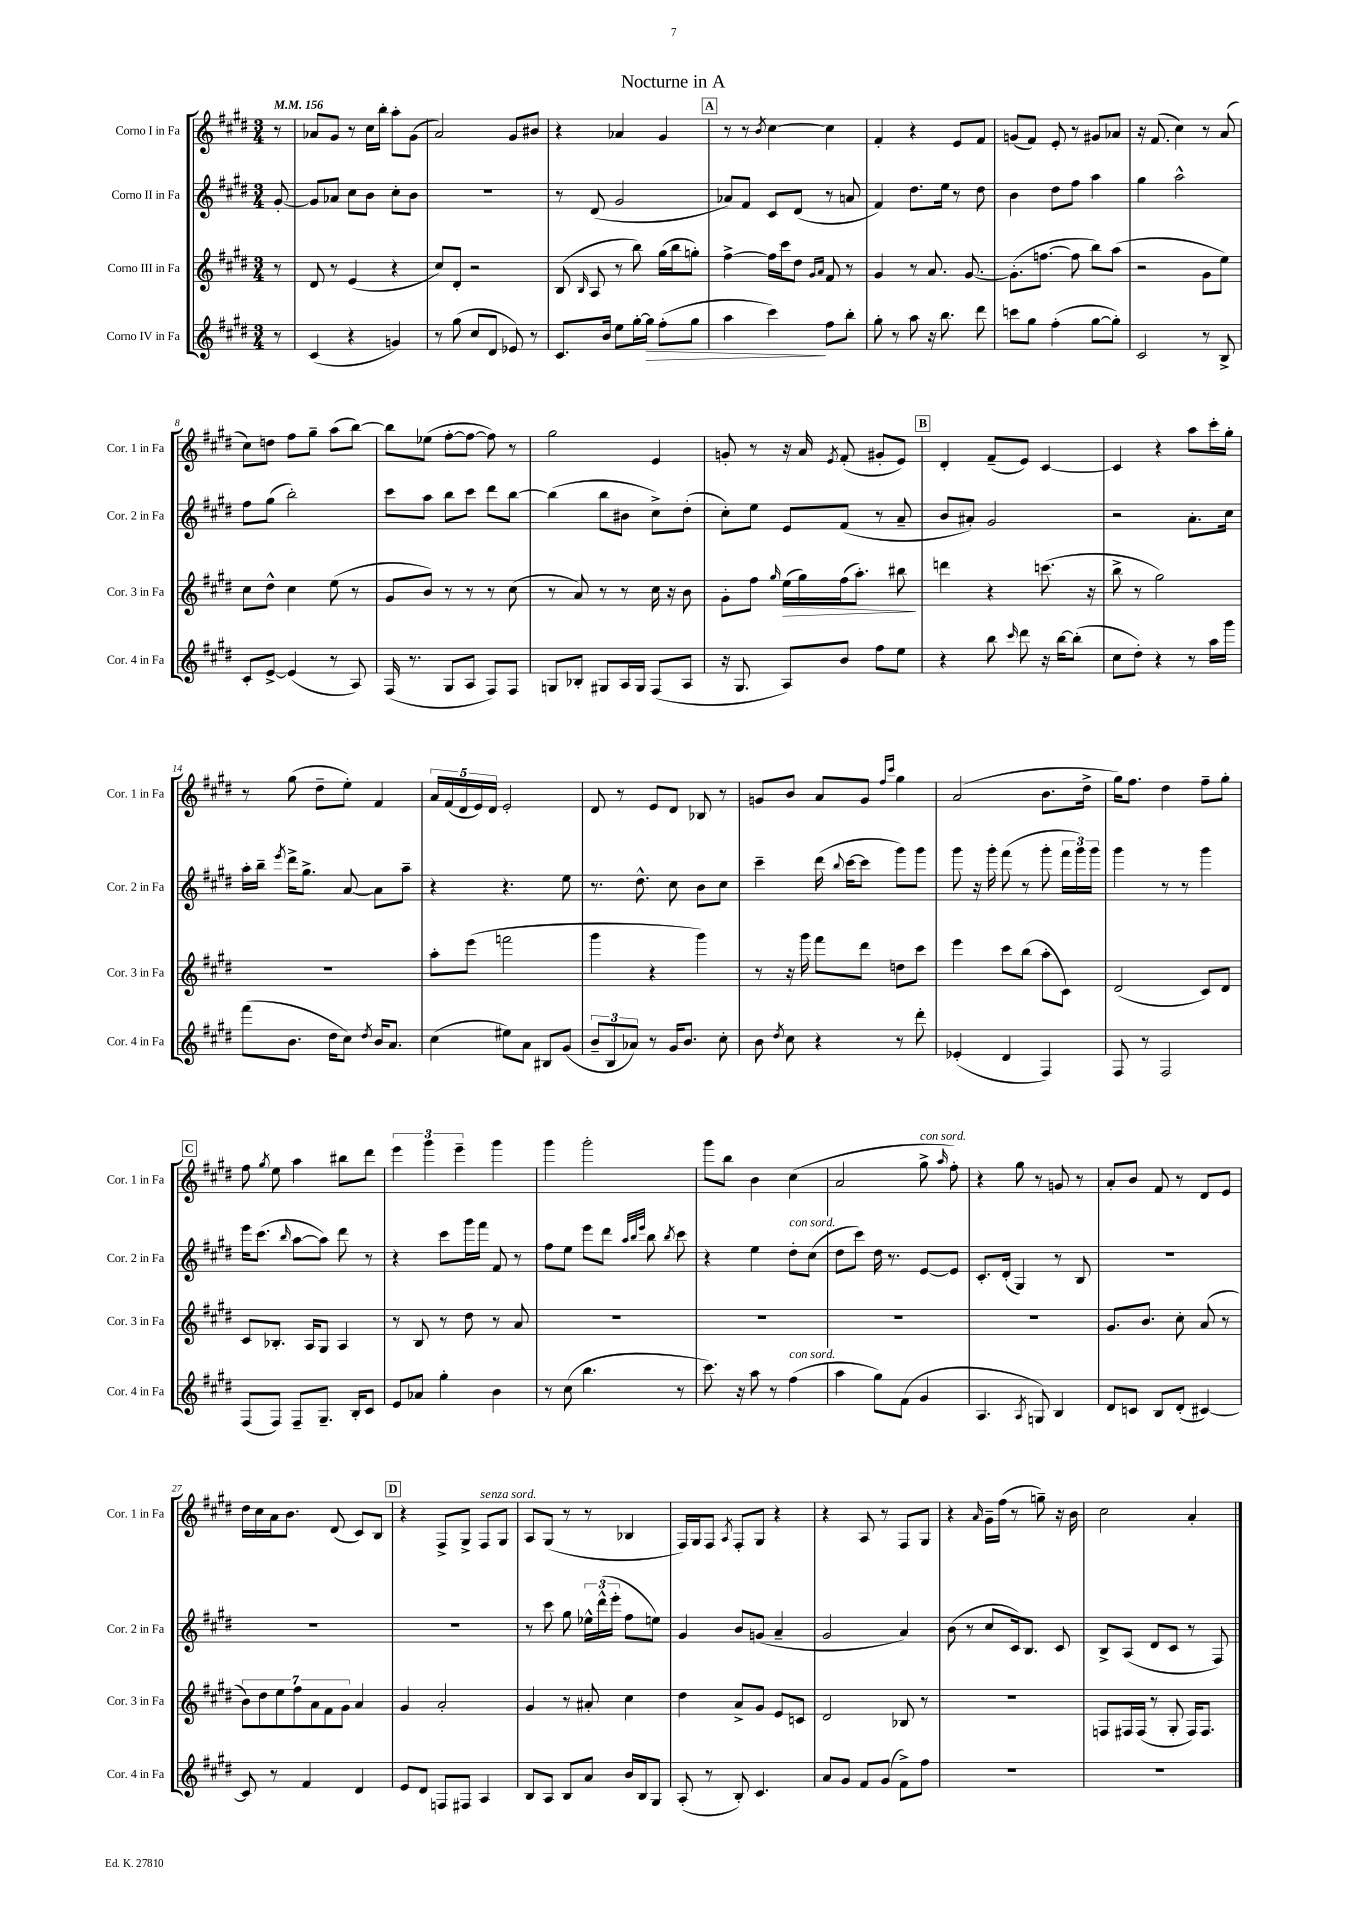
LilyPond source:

\header { title = "Nocturne in A" }
<<
\new StaffGroup <<
\new Staff = "s0" \with { instrumentName = "Corno I in Fa" shortInstrumentName = "Cor. 1 in Fa" } {
    \clef treble \key e \major \numericTimeSignature \time 3/4 \partial 8 \tempo 4 = 156
    \autoBeamOff r8 |
    aes'8[ gis'8] r8 cis''16[ b''16]-. a''8[-. gis'8]( |
    a'2) gis'8[ bis'8] |
    r4 aes'4 gis'4 |
    \mark \markup { \box "A" } r8 r8 \acciaccatura { b'8 } cis''4~ cis''4 |
    fis'4-. r4 e'8[ fis'8] |
    g'8[( fis'8]) e'8-. r8 gis'8[ aes'8] |
    r16 fis'8.( cis''4) r8 a'8( |
    cis''8[) d''8] fis''8[ gis''8]-- a''8[( b''8]~) |
    b''8[ ees''8]( fis''8[~-. fis''8]~ fis''8) r8 |
    gis''2 e'4 |
    g'8-. r8 r16 a'16 \acciaccatura { e'8 } fis'8-.( gis'8[-. e'8]) |
    \mark \markup { \box "B" } dis'4-. fis'8[--( e'8]) cis'4~ |
    cis'4 r4 a''8[ cis'''16-. gis''16]-. |
    r8 gis''8( dis''8[-- e''8]-.) fis'4 |
    \tuplet 5/4 { a'16[ fis'16( dis'16 e'16) dis'16] } e'2-. |
    dis'8 r8 e'8[ dis'8] bes8 r8 |
    g'8[ b'8] a'8[ g'8] \grace { fis''16[ cis'''16] } gis''4 |
    a'2( b'8.[ dis''16]-> |
    gis''16[) fis''8.] dis''4 fis''8[-- gis''8]-. |
    \mark \markup { \box "C" } fis''8 \acciaccatura { gis''8 } e''8 a''4 bis''8[ dis'''8] |
    \tuplet 3/2 { e'''4 gis'''4 e'''4-- } gis'''4 |
    gis'''4 gis'''2-. |
    gis'''8[ b''8] b'4 cis''4( |
    a'2 gis''8->^\markup { \italic "con sord." } \grace { a''16 } fis''8-.) |
    r4 gis''8 r8 g'8 r8 |
    a'8[-. b'8] fis'8 r8 dis'8[ e'8] |
    dis''16[ cis''16 a'16 b'8.] dis'8( cis'8[) b8] |
    \mark \markup { \box "D" } r4 fis8[-> gis8]-> fis8[^\markup { \italic "senza sord." } gis8] |
    a8[ gis8]( r8 r8 bes4 |
    fis16[) gis16 fis8] \acciaccatura { a8 } fis8[-. gis8] r4 |
    r4 a8 r8 fis8[ gis8] |
    r4 \grace { a'16 } gis'16[-- fis''16]( r8 g''8--) r16 b'16 |
    cis''2 a'4-. \bar "|." |
}
\new Staff = "s1" \with { instrumentName = "Corno II in Fa" shortInstrumentName = "Cor. 2 in Fa" } {
    \clef treble \key e \major \numericTimeSignature \time 3/4 \partial 8
    \autoBeamOff gis'8~-. |
    gis'8[ aes'8] cis''8[ b'8] cis''8[-. b'8] |
    R2. |
    r8 dis'8( gis'2 |
    \mark \markup { \box "A" } aes'8[) fis'8] cis'8[ dis'8]( r8 a'8 |
    fis'4) dis''8.[ e''16] r8 dis''8 |
    b'4 dis''8[ fis''8] a''4 |
    gis''4 a''2-^ |
    fis''8[ gis''8]( b''2-.) |
    cis'''8[ a''8] b''8[ cis'''8] dis'''8[ b''8]~ |
    b''4( b''8[ bis'8] cis''8[->) dis''8]-.( |
    cis''8[-.) e''8] e'8[ fis'8]( r8 a'8-- |
    \mark \markup { \box "B" } b'8[ ais'8]-.) gis'2 |
    r2 a'8.[-. cis''16] |
    a''16[-. b''16]-- \acciaccatura { e'''8 } dis'''16[-> gis''8.]-> a'8~ a'8[ a''8]-- |
    r4 r4. e''8 |
    r8. dis''8.-^ cis''8 b'8[ cis''8] |
    cis'''4-- dis'''16( \appoggiatura { b''8 } cis'''16[~ cis'''8] gis'''8[) gis'''8] |
    gis'''8 r16 gis'''16-. fis'''8( r8 gis'''8-. \tuplet 3/2 { fis'''16[ gis'''16) gis'''16] } |
    gis'''4 r8 r8 gis'''4 |
    \mark \markup { \box "C" } e'''16[ cis'''8.]( \grace { b''16 } a''8[~ a''8]) dis'''8 r8 |
    r4 cis'''8[ gis'''16 fis'''16] fis'8 r8 |
    fis''8[ e''8] e'''8[ dis'''8] \grace { a''32[ b''32 e'''32] } b''8 \acciaccatura { b''8 } cis'''8 |
    r4 e''4 dis''8[-.^\markup { \italic "con sord." } cis''8]( |
    dis''8[ cis'''8]) dis''16 r8. e'8[~ e'8] |
    cis'8.[-. dis'16]-.( gis4) r8 b8 |
    R2. |
    R2. |
    \mark \markup { \box "D" } R2. |
    r8 cis'''8 gis''8 \tuplet 3/2 { ees''16[-^ dis'''16-^( e'''16]-. } fis''8[ e''8]) |
    gis'4 b'8[ g'8]( a'4-- |
    gis'2 a'4) |
    b'8( r8 cis''8[ cis'16) b8.] cis'8 |
    b8[-> a8]( dis'8[ cis'8] r8 fis8) \bar "|." |
}
\new Staff = "s2" \with { instrumentName = "Corno III in Fa" shortInstrumentName = "Cor. 3 in Fa" } {
    \clef treble \key e \major \numericTimeSignature \time 3/4 \partial 8
    \autoBeamOff r8 |
    dis'8 r8 e'4( r4 |
    cis''8[) dis'8]-. r2 |
    b8( \grace { b16 } a8 r8 b''8) gis''16[( b''16 g''8]-.) |
    \mark \markup { \box "A" } fis''4~-> fis''16[ cis'''16 dis''8] \grace { gis'16[ a'16] } fis'8 r8 |
    gis'4 r8 a'8. gis'8.~ |
    gis'8.[-.( f''8.]~ f''8 b''8[) a''8]( |
    r2 gis'8[ e''8]) |
    cis''8[ dis''8]-^ cis''4 e''8( r8 |
    gis'8[ b'8]) r8 r8 r8 cis''8( |
    r8 a'8) r8 r8 cis''16 r16 b'8 |
    gis'8[-. fis''8] \grace { gis''16 } e''16[\>( gis''16) fis''16( a''8.]-.) bis''8\! |
    \mark \markup { \box "B" } d'''4 r4 c'''8.( r16 |
    b''8-> r8 gis''2) |
    R2. |
    a''8[-. e'''8]( f'''2 |
    gis'''4 r4 gis'''4) |
    r8 r16 gis'''16 fis'''8[ dis'''8] d''8[ cis'''8] |
    e'''4 cis'''8[ b''8]( a''8[-. cis'8]) |
    dis'2( cis'8[) dis'8] |
    \mark \markup { \box "C" } cis'8[ bes8.]-. a16[ gis8] a4 |
    r8 b8 r8 dis''8 r8 a'8 |
    R2. |
    R2. |
    R2. |
    R2. |
    gis'8.[ b'8.] cis''8-. a'8( r8 |
    \tuplet 7/4 { b'8[) dis''8 e''8 fis''8 a'8 fis'8 gis'8] } a'4 |
    \mark \markup { \box "D" } gis'4 a'2-. |
    gis'4 r8 ais'8-. cis''4 |
    dis''4 a'8[-> gis'8] e'8[ c'8] |
    dis'2 bes8 r8 |
    R2. |
    f8[ fis16 fis16]( r8 gis8-. fis16[) fis8.] \bar "|." |
}
\new Staff = "s3" \with { instrumentName = "Corno IV in Fa" shortInstrumentName = "Cor. 4 in Fa" } {
    \clef treble \key e \major \numericTimeSignature \time 3/4 \partial 8
    \autoBeamOff r8 |
    cis'4( r4 g'4) |
    r8 gis''8( cis''8[ dis'8] ees'8) r8 |
    cis'8.[ b'16] e''8[ gis''16~-. gis''16]\> fis''8[-.( gis''8] |
    \mark \markup { \box "A" } a''4 cis'''4\!) fis''8[ b''8]-. |
    gis''8-. r8 a''8 r16 b''8. dis'''8 |
    c'''8[ gis''8] fis''4-.( gis''8[~ gis''8]-.) |
    cis'2 r8 b8-> |
    cis'8[-. e'8]~-> e'4( r8 a8) |
    fis16( r8. gis8[ a8] fis8[) fis8] |
    g8[ bes8]-. gis8[ a16 gis16] fis8[( a8] |
    r16 gis8. a8[) b'8] fis''8[ e''8] |
    \mark \markup { \box "B" } r4 b''8 \grace { cis'''16 } dis'''8 r16 b''16[~ b''8]-.( |
    cis''8[ dis''8]-.) r4 r8 a''16[ gis'''16] |
    fis'''8[( b'8.] dis''16[ cis''8]) \acciaccatura { dis''8 } b'16[ a'8.] |
    cis''4( eis''8[) a'8] bis8[ gis'8]( |
    \tuplet 3/2 { b'8[-- b8 aes'8]) } r8 gis'16[ b'8.] cis''8-. |
    b'8 \acciaccatura { dis''8 } cis''8 r4 r8 dis'''8-. |
    ees'4-.( dis'4 fis4) |
    fis8 r8 fis2 |
    \mark \markup { \box "C" } fis8[( fis8]) fis8[-- gis8.]-- b16[-. cis'8] |
    e'8[ aes'8] gis''4-. b'4 |
    r8 cis''8( b''4. r8 |
    cis'''8.) r16 a''8 r8 fis''4^\markup { \italic "con sord." }( |
    a''4 gis''8[) fis'8]( gis'4 |
    a4. \acciaccatura { a8 } g8) b4 |
    dis'8[ c'8] b8[ dis'8]-.( cis'4~) |
    cis'8 r8 fis'4 dis'4 |
    \mark \markup { \box "D" } e'8[ dis'8] f8[ fis8] a4 |
    b8[ a8] b8[ a'8] b'16[ b16 gis8] |
    a8-.( r8 b8-.) cis'4. |
    a'8[ gis'8] fis'8[ gis'8]( fis'8[->) fis''8] |
    R2. |
    R2. \bar "|." |
}
>>
>>
